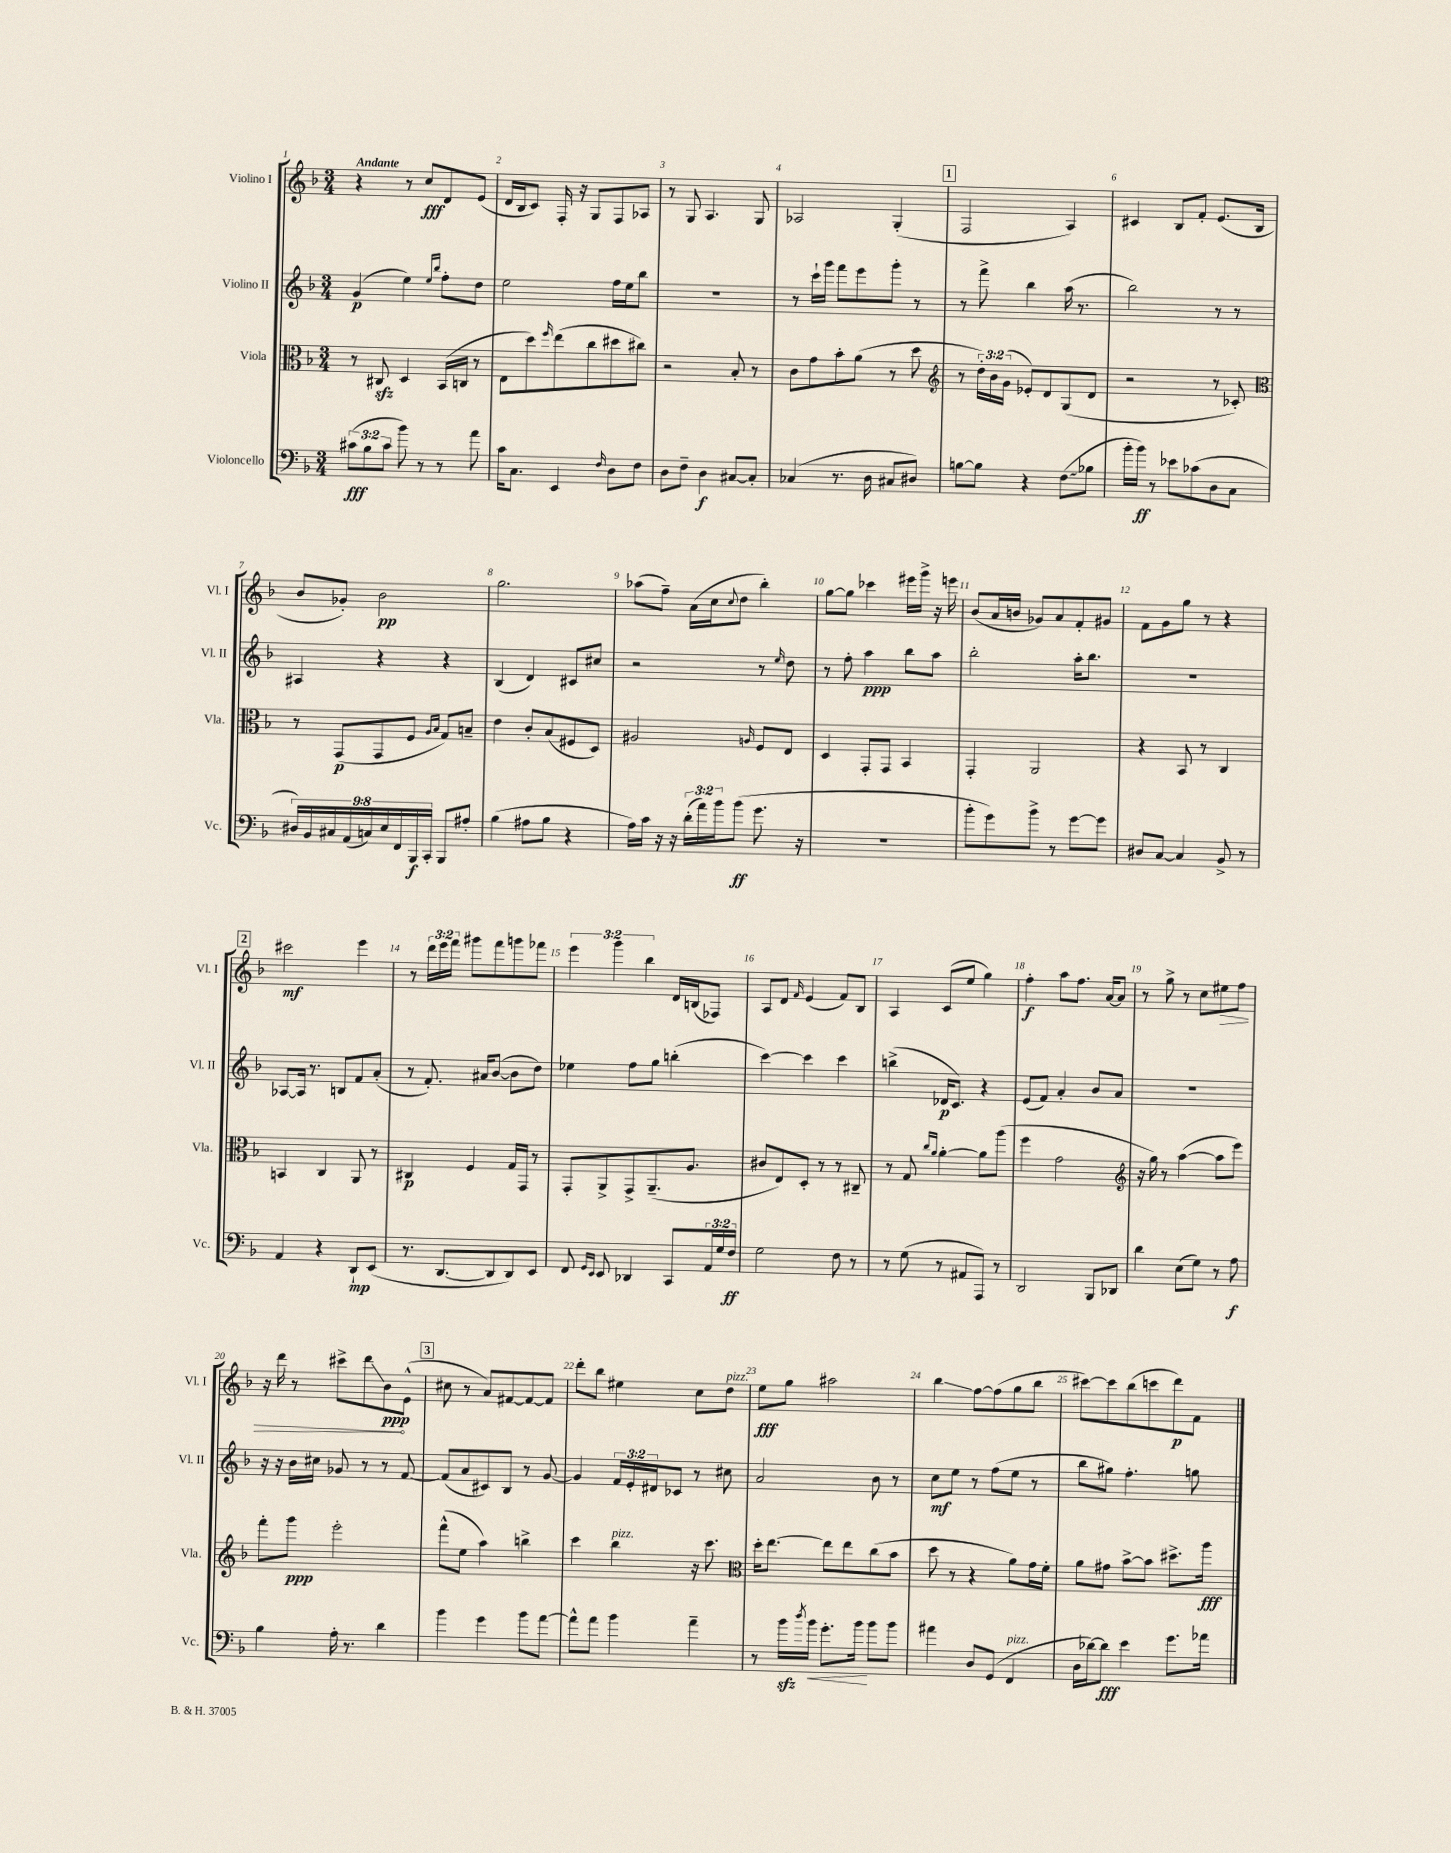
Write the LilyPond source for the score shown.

<<
\new StaffGroup <<
\new Staff = "s0" \with { instrumentName = "Violino I" shortInstrumentName = "Vl. I" } {
    \clef treble \key f \major \numericTimeSignature \time 3/4 \override Staff.TupletNumber.text = #tuplet-number::calc-fraction-text \tempo "Andante"
    r4 r8 c''8\fff d'8 e'8( |
    d'16 bes16 c'8) f16-. r16 g8 f8 aes8 |
    r8 g8 a4. g8 |
    aes2 g4-.( |
    \mark \markup { \box "1" } f2 a4) |
    cis'4 bes8 f'8-. e'8.( bes16 |
    bes'8 ges'8-.) bes'2\pp |
    g''2. |
    aes''8( f''8--) a'16( c''16 \appoggiatura { c''8 } d''8 bes''4-.) |
    g''8~ g''8 ces'''4 eis'''16 g'''16-> r16 e'''16 |
    bes'8( a'16 b'16 ges'8) a'8 f'8-. gis'8 |
    f'8 g'8 g''8 r8 r4 |
    \mark \markup { \box "2" } cis'''2\mf e'''4 |
    r8 \tuplet 3/2 { d'''16 e'''16 f'''16 } gis'''8 f'''8 g'''8 fes'''8 |
    \tuplet 3/2 { e'''4 g'''4 bes''4 } d'16 b16( fes8) |
    a8 d'8 \grace { f'16 } e'4( f'8) bes8 |
    a4 c'8( e''8 g''4) |
    f''4-.\f a''8 f''8. a'16~ a'8 |
    r8 g''8-> r8 c''8 \once \override Hairpin.circled-tip = ##t eis''8\> f''8 |
    r16 d'''16 r8 cis'''8-> d'''8\glissando bes'8\ppp\! e'8-^( |
    \mark \markup { \box "3" } cis''8 r8 a'8) fis'8~ fis'8~ fis'8 |
    d'''8-. bes''8 eis''4 c''8 d''8^\markup { \italic "pizz." } |
    e''8\fff g''8 ais''2 |
    bes''4\glissando f''8~ f''8( g''8 bes''8 |
    cis'''8~) cis'''8 bes''8( c'''8 d'''8\p) f'8 \bar "|." |
}
\new Staff = "s1" \with { instrumentName = "Violino II" shortInstrumentName = "Vl. II" } {
    \clef treble \key f \major \numericTimeSignature \time 3/4 \override Staff.TupletNumber.text = #tuplet-number::calc-fraction-text
    g'4\p( e''4) \grace { e''16 bes''16 } f''8-. d''8 |
    e''2 f''16 e''16 bes''8 |
    R2. |
    r8 c'''16-! g'''16 f'''8 e'''8 g'''8-. r8 |
    \mark \markup { \box "1" } r8 f'''8-> bes''4 a''16( r8. |
    bes''2) r8 r8 |
    ais4 r4 r4 |
    bes4( d'4) cis'8 cis''8 |
    r2 r8 \grace { e''16 } d''8 |
    r8 f''8-. a''4\ppp bes''8 a''8 |
    bes''2-. a''16-. bes''8. |
    R2. |
    \mark \markup { \box "2" } aes8~ aes16 r8. b8 f'8 a'8-.( |
    r8 f'8.-.) ais'16 bes'8~( bes'8 d''8) |
    ees''4 f''8 g''8 b''4-.( |
    c'''4~) c'''4 c'''4 |
    b''4->( des'16\p c'8.) r4 |
    e'8( f'8) a'4-. bes'8 a'8 |
    R2. |
    r16 r16 bes'16 cis''16 ges'8 r8 r8 f'8~ |
    \mark \markup { \box "3" } f'8( a'8 cis'8) bes8 r8 g'8~ |
    g'4 \tuplet 3/2 { f'16 e'16-. dis'16 } ces'8 r8 cis''8 |
    a'2 bes'8 r8 |
    c''8\mf e''8 r8 f''8( e''8 r8 |
    bes''8 gis''8) f''4.-. g''8 \bar "|." |
}
\new Staff = "s2" \with { instrumentName = "Viola" shortInstrumentName = "Vla." } {
    \clef alto \key f \major \numericTimeSignature \time 3/4 \override Staff.TupletNumber.text = #tuplet-number::calc-fraction-text
    r8 cis8\sfz d4 bes,16( c16 r8 |
    e8 d''8) \grace { f''16 } e''8( c''8 dis''8 cis''8) |
    r2 bes8-. r8 |
    c'8 g'8 bes'8-. a'8( r8 d''8 |
    \mark \markup { \box "1" } \clef treble r8 \tuplet 3/2 { d''16-.) bes'16 g'16( } ees'8-.) d'8 g8( d'8 |
    r2 r8 ces'8-.) |
    \clef alto r8 g,8\p( g,8 f8 \grace { a16 bes16 } g8) b8-- |
    e'4 c'8-. bes8( fis8 d8) |
    ais2 \grace { a16 } f8 e8 |
    d4 g,8-. g,8 bes,4 |
    g,4-. a,2 |
    r4 bes,8 r8 c4 |
    \mark \markup { \box "2" } b,4 c4 a,8 r8 |
    cis4\p f4 g16 g,16 r8 |
    g,8-. a,8-> g,8-> a,8.--( a8. |
    cis'8 e8) d8-. r8 r8 cis8-- |
    r8 g8 \grace { c''16 a'16 } a'4~-. a'8 a''8( |
    f''4 g'2 |
    \clef treble r16 g''16) r8 a''4~( a''8 e'''8) |
    f'''8-. g'''8\ppp e'''2-. |
    \mark \markup { \box "3" } f'''8-^( e''8 a''4) b''4-> |
    c'''4 bes''4^\markup { \italic "pizz." } r16 c'''8. |
    \clef alto d''16-. e''8.~ e''8 e''8 c''8( bes'8 |
    d''8 r8 r4 a'8) g'16 f'16-. |
    a'8 gis'8 bes'8~-> bes'8 dis''8.-> a''16\fff \bar "|." |
}
\new Staff = "s3" \with { instrumentName = "Violoncello" shortInstrumentName = "Vc." } {
    \clef bass \key f \major \numericTimeSignature \time 3/4 \override Staff.TupletNumber.text = #tuplet-number::calc-fraction-text
    \tuplet 3/2 { cis'8\fff( bes8 cis'8 } bes'8) r8 r8 a'8 |
    c'16 c8. e,4 \grace { f16 } d8 f8 |
    d8 f8-- d4\f cis8~ cis8-. |
    ces4( r8. d16 cis8 dis8) |
    \mark \markup { \box "1" } b8~ b8 r4 \once \override Glissando.style = #'zigzag f8\glissando( bes8 |
    bes'16-. bes'16\ff) r8 ees'8 ces'8( d8 c8 |
    \tuplet 9/8 { dis16) bes,16 cis16 a,16( c16) e16 f,16 bes,,16\f c,16-. } bes,,8 ais8-. |
    bes4( ais8 bes8 r4 |
    a16) c'16 r16 r16 \tuplet 3/2 { d'16-.( a'16) bes'16 } bes'8\ff( g'8. r16 |
    R2. |
    bes'8-. g'8) bes'8-> r8 g'8~ g'8 |
    dis8 c8~ c4 bes,8-> r8 |
    \mark \markup { \box "2" } a,4 r4 d,8-!\mp e,8( |
    r8. d,8.~ d,8 d,8) e,8 |
    f,8 \grace { g,16 e,16 } e,8 des,4 c,8 \tuplet 3/2 { a,16 g16 f16\ff } |
    g2 f8 r8 |
    r8 g8( r8 ais,8 a,,8) r8 |
    d,2 bes,,8 des,8 |
    d'4 e8( g8) r8 a8\f |
    bes4 a16-. r8. d'4 |
    \mark \markup { \box "3" } bes'4 g'4 bes'8 a'8~ |
    a'8-^ a'8 bes'4 a'4-- |
    r8 bes'16\sfz \acciaccatura { d''8 } bes'16\< g'8.-. bes'16\! bes'8 bes'8 |
    ais'4 d8 g,8( f,4^\markup { \italic "pizz." } |
    d16 des'16~) des'8\fff e'4 g'8. aes'16 \bar "|." |
}
>>
>>
\layout { \context { \Score \override BarNumber.break-visibility = ##(#f #t #t) barNumberVisibility = #all-bar-numbers-visible } }
